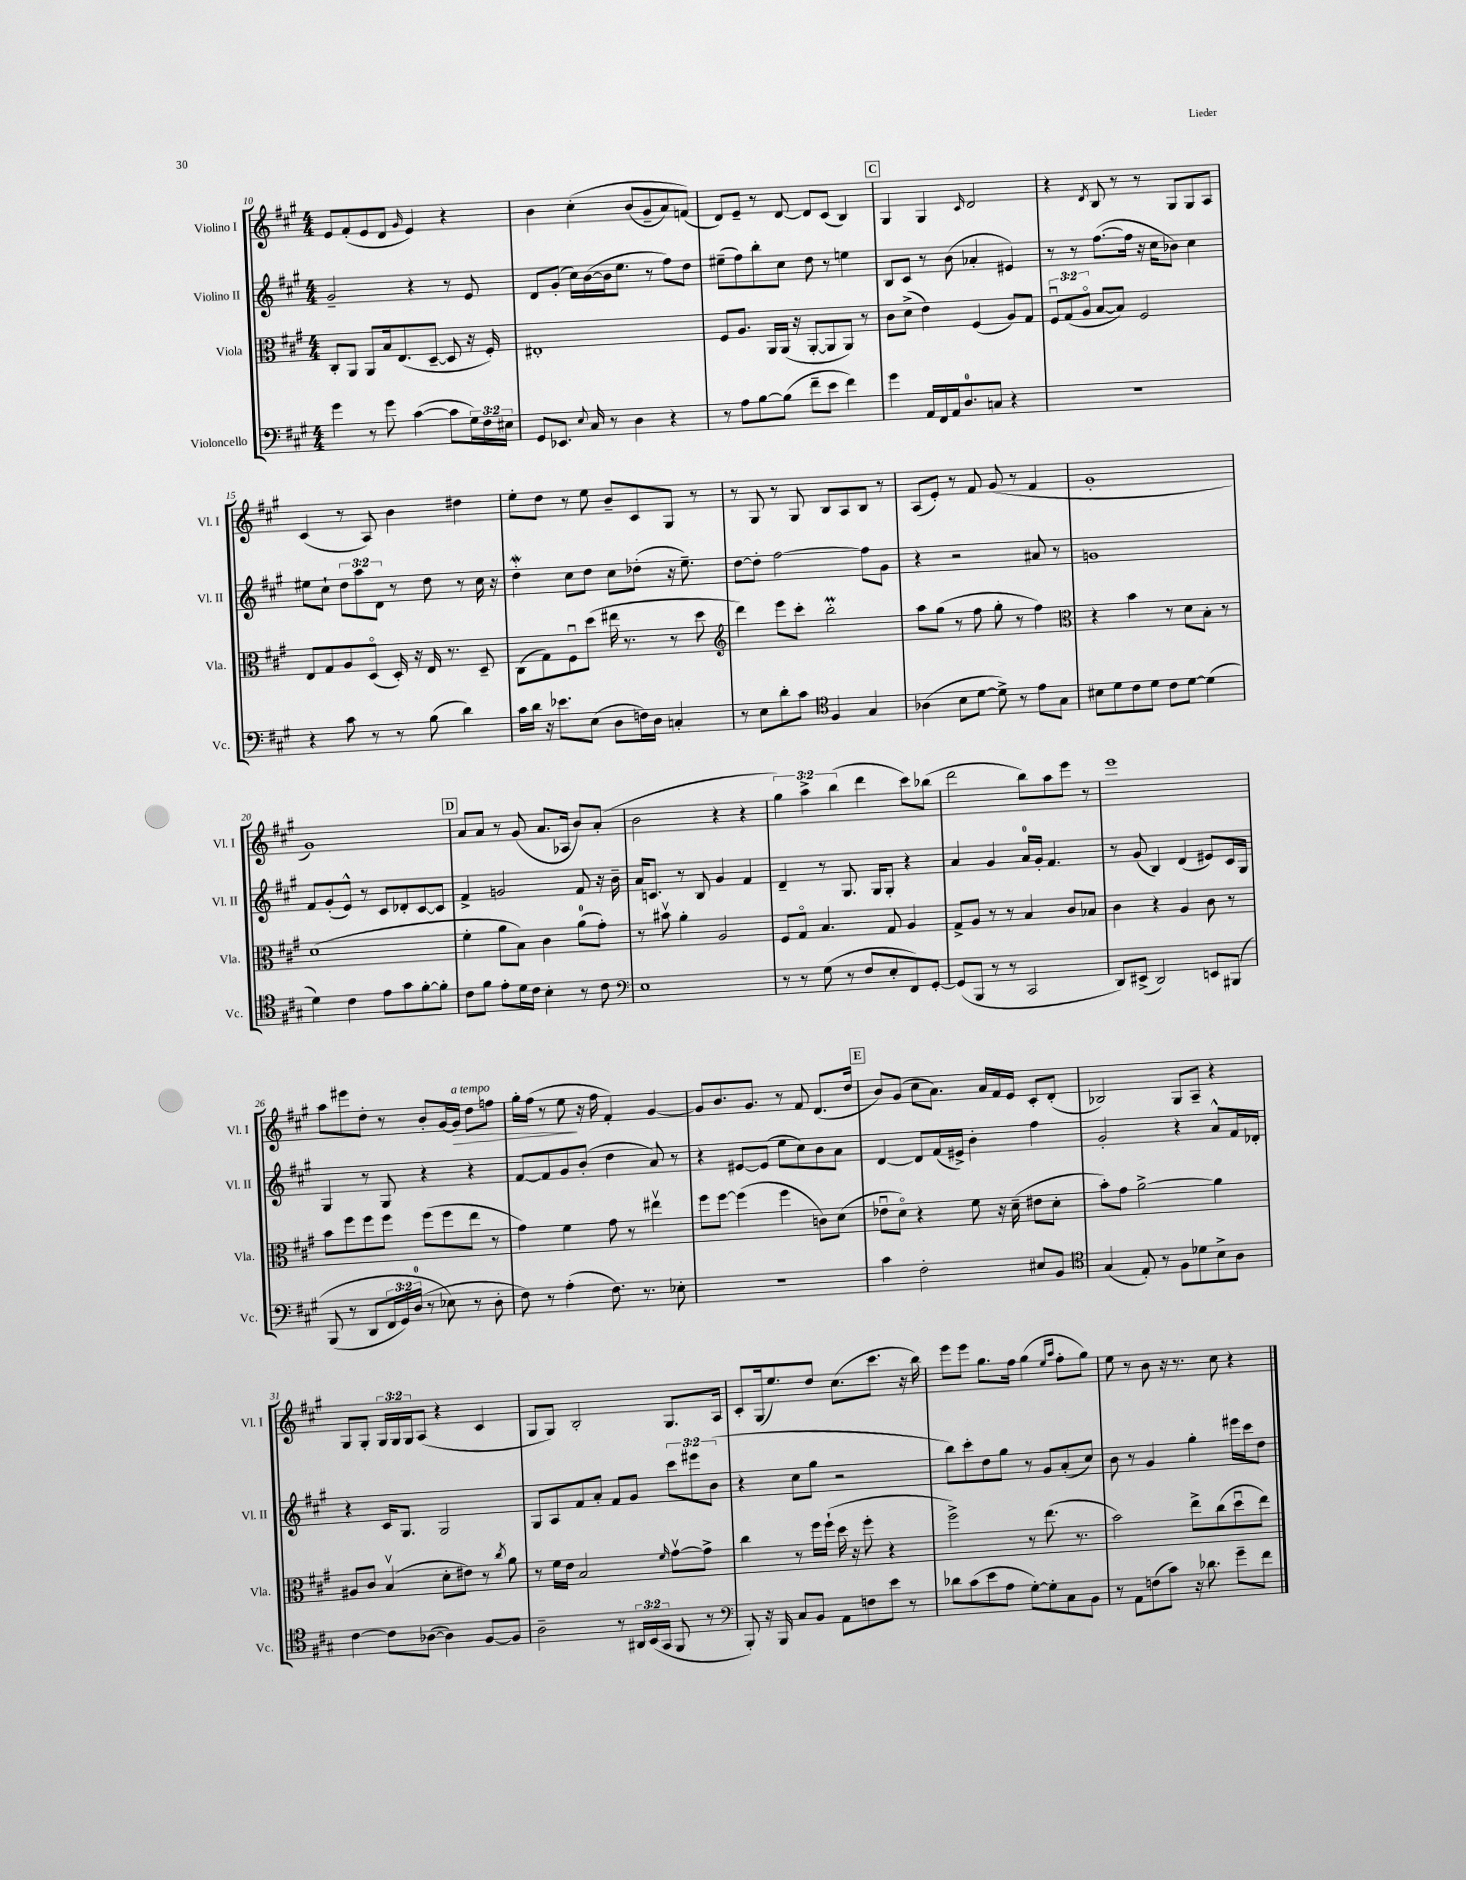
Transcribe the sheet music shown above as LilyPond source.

<<
\new StaffGroup <<
\new Staff = "s0" \with { instrumentName = "Violino I" shortInstrumentName = "Vl. I" } {
    \clef treble \key a \major \numericTimeSignature \time 4/4 \override Staff.TupletNumber.text = #tuplet-number::calc-fraction-text
    e'8 fis'8-.( e'8 d'8 \grace { gis'16 } e'4) r4 |
    b'4 cis''4-.\( b'8( gis'8-- a'8) f'8(\) |
    d'8) e'8-- r8 d'8~ d'8 cis'8( b4) |
    \mark \markup { \box "C" } gis4 gis4 \grace { cis'16 } d'2 |
    r4 \acciaccatura { d'8 } b8 r8 r8 gis8 gis8 a8 |
    cis'4( r8 a8) b'4 dis''4 |
    e''8-. d''8 r8 e''8 b'8-- cis'8 gis8 r8 |
    r8 gis8 r8 gis8 b8 a8 b8 r8 |
    a8( e'8-.) r8 fis'8 gis'8( r8 fis'4 |
    gis'1-. |
    gis'1) |
    \mark \markup { \box "D" } a'8 a'8 r8 gis'8( a'8. aes16 b'8) a'8-.( |
    b'2 r4 r4 |
    \tuplet 3/2 { gis''4) a''4-> b''4( } d'''4 cis'''8) bes''8( |
    d'''2 b''8) a''8 e'''8 r8 |
    e'''1 |
    a''8 eis'''8 d''8-. r8 b'8-. gis'16~ gis'16\>^\markup { \italic "a tempo" } d''8 f''8 |
    gis''16-. fis''16( r8 e''8\! r16 fis''16 fis'4-.) gis'4~ |
    gis'8 b'8. gis'8. r8 fis'8 d'8.( d''16 |
    \mark \markup { \box "E" } b'8) gis'8( cis''8 a'8.) a'16 fis'16 e'16 cis'8-. d'8-.( |
    bes2) gis8 a8-- r4 |
    gis8 gis8-. \tuplet 3/2 { gis16 gis16 gis16 } a8( r4 cis'4 |
    gis8 gis8) b2-. gis8. a16 |
    cis'8-. gis16( e''8.) d''8 cis''8.( cis'''8. r16 b''16) |
    e'''8 e'''8 gis''8. fis''16 gis''4( \grace { e''16 a''16 } fis''8-. gis''8) |
    e''8 r8 b'8 r16 r8. cis''8 r4 \bar "|." |
}
\new Staff = "s1" \with { instrumentName = "Violino II" shortInstrumentName = "Vl. II" } {
    \clef treble \key a \major \numericTimeSignature \time 4/4 \override Staff.TupletNumber.text = #tuplet-number::calc-fraction-text
    gis'2-- r4 r8 e'8 |
    d'8 gis'8-.( cis''16) b'16~( b'16 e''8. r8 fis''8) d''8 |
    eis''8--( fis''8) b''8-. cis''8 d''8 r8 e''4 |
    \mark \markup { \box "C" } b8 cis'8 r8 b'8( aes'4-. eis'4) |
    r8 r8 fis''8.~( fis''16 r16 cis''16 bes'8) cis''4 |
    eis''8 cis''8-! \tuplet 3/2 { d''8 a''8 d'8 } r8 d''8 r8 cis''16 r16 |
    d''4-.\mordent cis''8 d''8 cis''8 des''8-.( r16 e''8.--) |
    d''8~ d''8-. fis''2~ fis''8 gis'8 |
    r4 r2 ais'8 r8 |
    g'1 |
    fis'8 gis'8-.( e'8-^) r8 cis'8 des'8-. cis'8~ cis'8 |
    \mark \markup { \box "D" } fis'4-> g'2 fis'8 r16 b'16-- |
    a'16 c'8. r8 b8 gis'4 fis'4 |
    d'4-- r8 gis8. gis16 gis8-. r4 |
    a'4 gis'4 a'16-0 gis'16-. fis'4. |
    r8 gis'8( b4) d'4( eis'8) cis'16 gis16 |
    gis4 r8 gis8 r4 r4 |
    fis'8~ fis'8 gis'8 b'8-.( d''4 a'8) r8 |
    r4 eis'8~ eis'8( e''8 cis''8) b'8 a'8 |
    \mark \markup { \box "E" } d'4~ d'8 fis'16( eis'16->) b'4-. fis''4 |
    gis'2-. r4 a'8-^ fis'16 des'16-. |
    r4 cis'16 gis8. gis2 |
    gis8 a8 fis'8 a'8-. fis'8 gis'8 \tuplet 3/2 { cis'''8 eis'''8 b'8( } |
    r4 cis''8 gis''8 r2 |
    b''8) cis'''8-. d''8 gis''8 r8 gis'8 a'8-.( cis''8) |
    b'8 r8 gis'4 gis''4-. eis'''16 cis'''16 d''8 \bar "|." |
}
\new Staff = "s2" \with { instrumentName = "Viola" shortInstrumentName = "Vla." } {
    \clef alto \key a \major \numericTimeSignature \time 4/4 \override Staff.TupletNumber.text = #tuplet-number::calc-fraction-text
    cis8-. a,8 a,8 b16 e8.( d8~-- d8 r16 fis16-.) |
    eis1-. |
    fis8 a8. a,16 a,16( r16 a,8~-. a,8 a,8) r8 |
    \mark \markup { \box "C" } cis'8 d'8->( e'4) fis4( a8) gis8 |
    \tuplet 3/2 { fis8\downbow gis8( a8\flageolet } b8~ b8) fis2 |
    e8 gis8 a8 d8\flageolet( d16-.) r16 e16 r8. d8-- |
    cis8( gis8) fis8\downbow d''8( eis''16 r8. r8 d''8 |
    \clef treble d'''4) e'''8 cis'''8-. b''2-.\prall |
    a''8 gis''8( r8 fis''8 gis''8-. r8 fis''4) |
    \clef alto r4 b'4 r8 d'8 b8-. r8 |
    d'1( |
    \mark \markup { \box "D" } fis'4-. a'8 b8) cis'4 a'8-0( gis'8-.) |
    r8 bis'8\upbow a'4-. a2 |
    fis8 gis8\flageolet b4. gis8 a4 |
    gis8-> a8 r8 r8 b4 cis'8 bes8 |
    cis'4 r4 a4 cis'8 r8 |
    b'8 fis''8 fis''8 fis''8 fis''8( fis''8 e''8 r8 |
    gis'4) fis'4 gis'8 r8 eis''4\upbow |
    fis''8 fis''8~ fis''4( fis''4 c'8) d'8( |
    \mark \markup { \box "E" } ees'8\downbow d'8\flageolet) r4 fis'8 r16 d'16--( eis'8 d'8-. |
    b'8-.) gis'8 a'2~-> a'4 |
    ais8 cis'8 b4\upbow( d'8-. eis'8) r8 \acciaccatura { cis''8 } a'8 |
    r8 fis'16 e'16 b2 \grace { fis'16 } gis'8~\upbow gis'8-> |
    cis''4 r8 fis''16 fis''16-!( d''16 r16 fis''8-. r4 |
    fis''2->) r8 e''8.( r8. |
    b'2) e''8-> cis''8( d''8\downbow e''8) \bar "|." |
}
\new Staff = "s3" \with { instrumentName = "Violoncello" shortInstrumentName = "Vc." } {
    \clef bass \key a \major \numericTimeSignature \time 4/4 \override Staff.TupletNumber.text = #tuplet-number::calc-fraction-text
    gis'4 r8 gis'8 cis'4~( cis'8 \tuplet 3/2 { gis16) fis16 eis16 } |
    gis,8 ees,8. \appoggiatura { e8 } cis16 r8 d4 r4 |
    r8 a8 b8~ b8( fis'8-- e'8 fis'4) |
    \mark \markup { \box "C" } gis'4 a,16 fis,16 a,16 d8.-0 c8 r4 |
    r1 |
    r4 cis'8 r8 r8 b8( d'4) |
    cis'16 d'16 r16 ees'8. e8( d8 f16) d16 c4-. |
    r8 e8 d'8-. cis'8 \clef tenor fis4 gis4 |
    aes4( b8 d'8~ d'8->) r8 e'8 gis8 |
    bis8 d'8 cis'8 d'8 cis'8 d'8~ d'4( |
    d'4) cis'4 e'8 gis'8 fis'8~-. fis'8-. |
    \mark \markup { \box "D" } cis'8 fis'8 e'8-. d'16 cis'16 b4-. r8 cis'8 |
    \clef bass e1 |
    r8 r8 gis8( r8 fis8 e8-. fis,8) gis,8~-. |
    gis,8( b,,8 r8 r8 cis,2 |
    d,8) eis,8->( d,2) e,8 bis,,8\( |
    b,,8( r8 d,8 \tuplet 3/2 { fis,16 gis,16) d16-0( } r8 ees8\) r8 d8-. |
    fis8) r8 a4-.( fis8.) r8. ees8-. |
    R1 |
    \mark \markup { \box "E" } cis'4 fis2-. eis8 b,8 |
    \clef tenor gis4( e8-.) r8 fis8 des'8 b8-> a8 |
    cis'4~ cis'8 aes8~( aes4) fis8~ fis8 |
    a2-- r8 \tuplet 3/2 { ais,16 b,16( gis,16 } fis,8 r8 |
    \clef bass b,,8-.) r16 b,,16 cis8 b,8 a,8 f8 e'8 r8 |
    des'8 cis'8( e'8 a8 gis8~-.) gis8-. cis8 b,8 |
    r8 a,8 f8( cis'8) r16 des'8. gis'8-- fis'8 \bar "|." |
}
>>
>>
\layout { \context { \Score currentBarNumber = #10 } }
